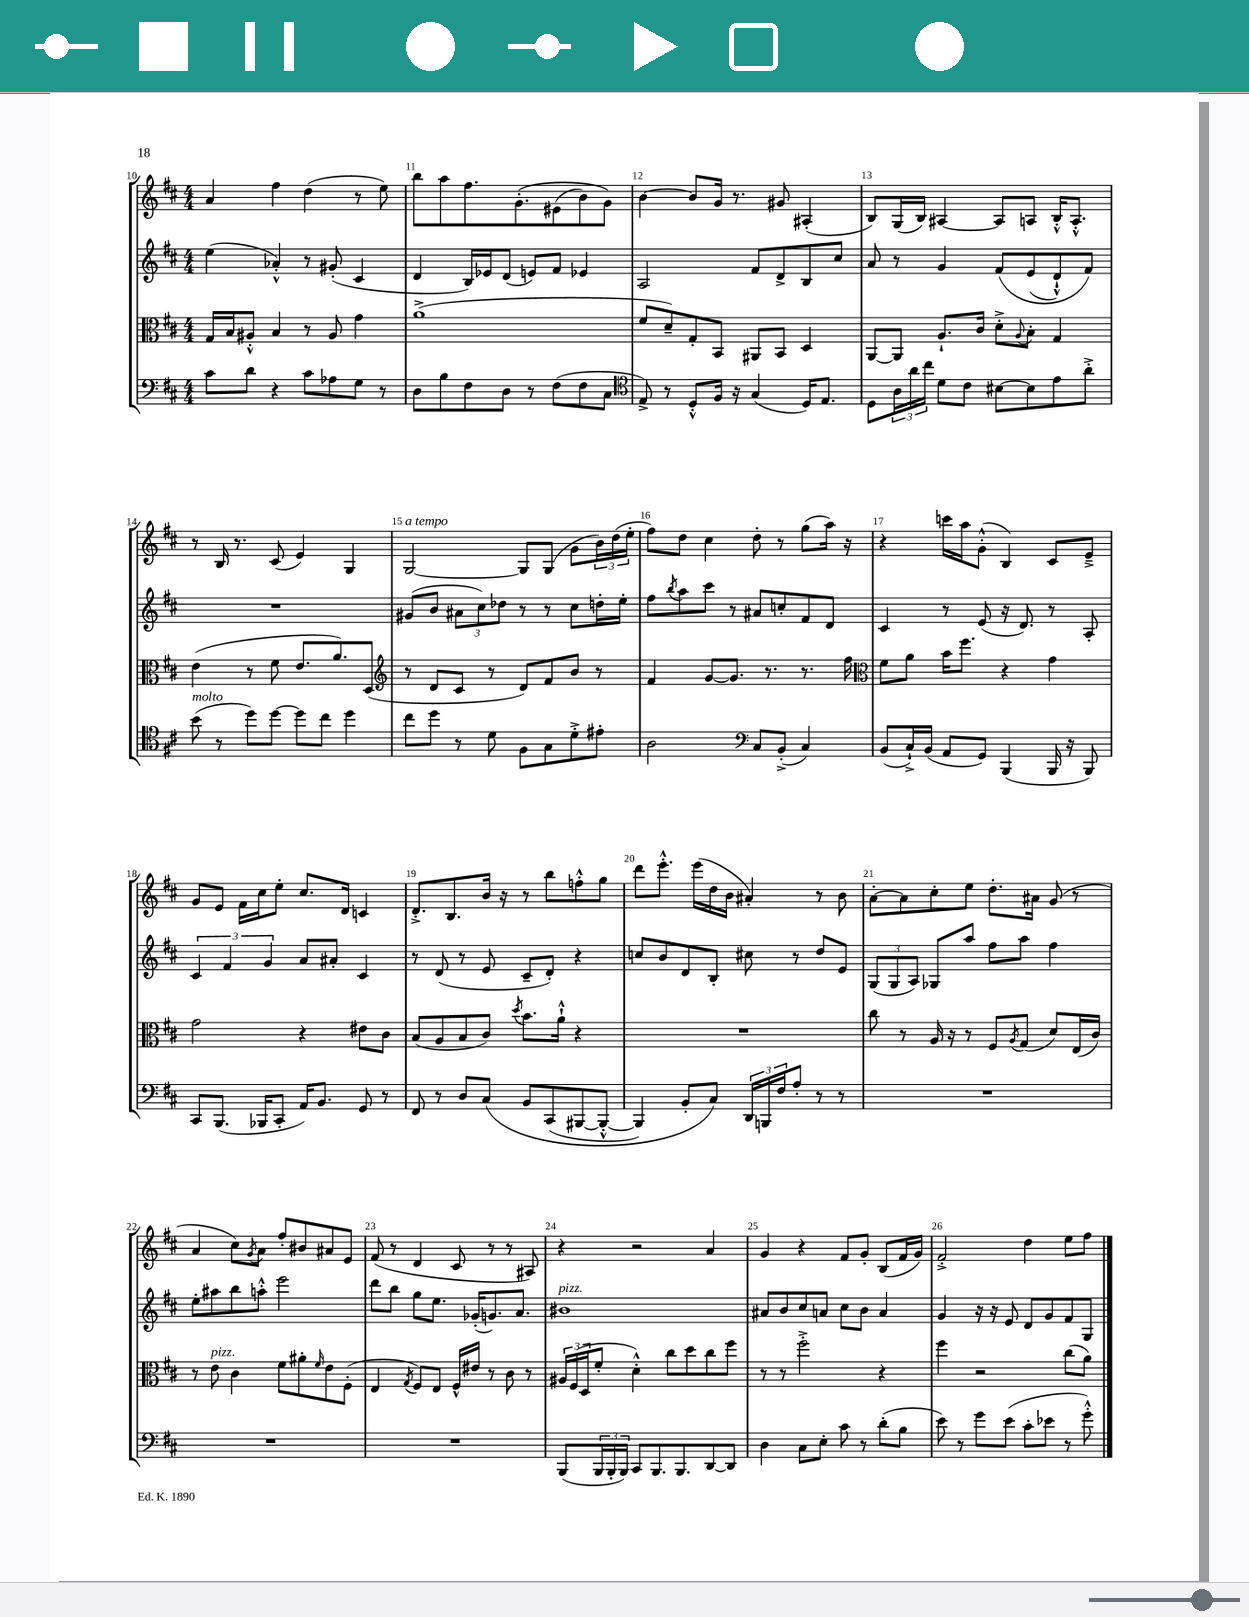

**kern	**kern	**kern	**kern
*part4	*part3	*part2	*part1
*staff4	*staff3	*staff2	*staff1
*clefF4	*clefC3	*clefG2	*clefG2
*k[f#c#]	*k[f#c#]	*k[f#c#]	*k[f#c#]
*M4/4	*M4/4	*M4/4	*M4/4
=10	=10	=10	=10
8c#\L	16G/LL	(4ee\	4a/
.	16B/J	.	.
8d\J	8A#X'^^/J	.	.
4r	4B/	4a-X'^^/)	4ff#\
8c#\L	8r	8r	(4dd\
8A-X\	8A#/	(8g#X'/	.
8G\J	4g\	4c#/	8r
8r	.	.	8ee\)
=11	=11	=11	=11
8D\L	(1a^	4d/	8bb\L
8B\	.	.	8aa\
8F#\	.	16B/LL)	8.ff#\
.	.	16e-X/J	.
8D\J	.	(8d/J	.
.	.	.	(8.g'\
8r	.	8en/L)	.
(8F#\L	.	8f#/J	(8e#X\
8F#\	.	4e-X/	8b\)
8C#\J	.	.	8g\J)
=12	=12	=12	=12
*clefC4	*	*	*
8E^/)	8f#/L	2A/	[4b\
8r	8d~/)	.	.
8D'^^/L	8G'/	.	8b/L]
16F#/Jk	8BB/J	.	16g/Jk
16r	.	.	8.r
(4G/	8AA#X/L	8f#/L	.
.	8BB/J	8d^/	8g#X/
16D/KL)	4D/	8B/	(4A#X'/
8.E/J	.	.	.
.	.	8cc#/J	.
=13	=13	=13	=13
8D\L	[8AA/L	8a/	8B/L)
24A\L	8AA/J]	8r	(16G/L
24a\	.	.	.
.	.	.	16B/JJ)
24cc#\JJ	.	.	.
8d\L	8.A`/L	4g/	[4A#X/
8c#\J	.	.	.
.	16c#/Jk	.	.
[8B#X\L	8d'^\L	(8f#/L	8A#/L]
.	8qqA/	.	.
8B#\]	8B'\J	(8e/	8An/J
8e\	4G/	8d`^^/)	16B'^^/KL
.	.	.	8.A'^^/J
8a'^\J	.	8f#/J)	.
!!LO:LB:g=z
=14	=14	=14	=14
!LO:TX:a:i:t=molto	!	!	!
(8b\	(4e\	1r	8r
8r	.	.	16B/
.	.	.	8.r
8dd\L)	8r	.	.
[8dd\J	8f#\	.	(8c#/
8dd\L]	8.e/L	.	4e/)
8cc#\J	.	.	.
.	8.a/)	.	.
4dd\	.	.	4G/
.	(8D/J	.	.
=15	=15	=15	=15
*	*clefG2	*	*
!	!	!	!LO:TX:a:i:t=a tempo
8cc#\L	8r	(8g#X/L	[2G/
8dd\J	8d/L	8b/J	.
8r	8c#/J	12a#X\L	.
.	.	12cc#\)	.
8d\	8r	.	.
.	.	12dd-X\J	.
8F#\L	8d/L)	8r	8G/L]
8G\	8f#/	8r	(8G/J
8d'^\	8b/J	8cc#\L	8g\L
8e#X'\J	8r	16ddn'\L	24b\L)
.	.	.	(24dd\
.	.	16ee'\JJ	.
.	.	.	24ee'\JJ
=16	=16	=16	=16
2A\	4f#/	8ff#\L	8ff#\L)
.	.	8qbb/	.
.	.	8aa\	8dd\J
.	[8g/L	8ccc#\J	4cc#\
.	8.g/J]	8r	.
*clefF4	*	*	*
8C#/L	.	8a#X/L	8dd'\
.	8.r	.	.
(8BB'^/J	.	8ccn'/	8r
4C#/)	8.r	8f#/	(8gg\L
.	.	8d/J	16aa\Jk)
.	16ff#\	.	16r
=17	=17	=17	=17
*	*clefC3	*	*
(8BB/L	8f#\L	4c#/	4r
16C#`^/L)	8a\J	.	.
(16BB/JJ	.	.	.
8AA/L	16b\KL	8r	16cccn\LL
.	8.ff#\J	.	16aa\J
8GG/J)	.	(8e/	(8g'^^\J
(4BBB/	4r	16r	4B/)
.	.	8.d/)	.
16BBB/	4g\	8r	8c#/L
16r	.	.	.
8BBB/)	.	8A'/	8e~^/J
!!LO:LB:g=z
=18	=18	=18	=18
8CC#/L	2g\	6c#/	8g/L
(8.BBB/J	.	.	8e/J
.	.	6f#/	.
.	.	.	16f#\LL
16BBB-X/KL	.	.	16cc#\J
.	.	6g/	.
8CC#'/J	.	.	8ee'\J
16AA/KL)	4r	8a/L	8.cc#/L
8.BB/J	.	.	.
.	.	8a#X'/J	.
.	.	.	16d/Jk
8GG/	8e#X\L	4c#/	4cn/
8r	8c#\J	.	.
=19	=19	=19	=19
8FF#/	(8B/L	8r	8.d'^/L
8r	8A/	(8d/	.
.	.	.	8.B/
8D/L	8B/	8r	.
(8C#/J	8c#/J)	8e/	16b/Jk
.	.	.	16r
.	8qdd/	.	.
8BB/L	8.b\L	8c#~/L	8r
(8CC#/	.	8d'/J)	8bb\L
.	16a`^^\Jk	.	.
[8BBB#X/	4r	4r	8ffn'^^\
8BBB#'^^/J_	.	.	8gg\J
=20	=20	=20	=20
4BBB#/])	1r	8ccn/L	8ddd\L
.	.	8b/	8.eee'^^\J
8BB'/L	.	8d/	.
.	.	.	(16eee\LL
8C#/J)	.	8B'/J	16dd\
.	.	.	16b\JJ
24DD/LL	.	8cc#X\	4a#X'/)
24BBBn/	.	.	.
24F#/J	.	.	.
8A'/J	.	8r	.
8r	.	8dd/L	8r
8r	.	8e/J	8b\
=21	=21	=21	=21
1r	8cc#\	(12G/L	[8a'\L
.	.	12G/	.
.	8r	.	8a\]
.	.	12A/J)	.
.	16A/	8G-X/L	8cc#'\
.	16r	.	.
.	8r	8aa/J	8ee\J
.	8F#/L	8ff#\L	8.dd'\L
.	8qA/	.	.
.	(8G/J	8aa\J	.
.	.	.	16a#X\Jk
.	8d/L)	4ff#\	(8g/
.	(16E/L	.	8r
.	16c#/JJ)	.	.
!!LO:LB:g=z
=22	=22	=22	=22
1r	8r	8ee'\L	4a/
!	!LO:TX:a:i:t=pizz.	!	!
.	8e\	8aa#X\	.
.	4c#\	8bb\	8cc#\L)
.	.	.	8qg/
.	.	8aan'^^\J	8a\J
.	8f#\L	2eee\	8ff#'/L
.	8a#X'\	.	8b#X/
.	16qqf#/	.	.
.	8e\	.	8a#X/
.	(8F#'\J	.	8e/J
=23	=23	=23	=23
1r	4E/	8ddd\L	(8f#/
.	.	8bb\J	8r
.	8qG/	.	.
.	8F#/L)	8gg\L	4d/
.	8E/J	8.ee\J	.
.	16F#^^/LL	.	8c#/
.	16e#X/JJ	(16g-X'/KL	.
.	8r	8.gn/)	8r
.	8c#\	.	8r
.	.	8.a/J	.
.	8r	.	8A#X/)
=24	=24	=24	=24
!	!	!LO:TX:a:i:t=pizz.	!
(8BBB/L	24A#X/LL	1b#X	4r
.	(24F#/	.	.
.	24D/J	.	.
24BBB/L	8f#'/J	.	.
24BBB'/	.	.	.
24BBB/JJ)	.	.	.
8CC#/L	4d'^^\)	.	2r
8.BBB/	.	.	.
.	8cc#\L	.	.
8.BBB/	.	.	.
.	8dd\	.	.
[8DD/	8cc#\	.	4a/
8DD/J]	8ff#\J	.	.
=25	=25	=25	=25
4D\	8r	8a#X/L	4g/
.	8r	8b/	.
8C#\L	2ff#'^\	8cc#/	4r
8E'\J	.	8an/J	.
8c#\	.	8cc#\L	8f#/L
8r	.	8b\J	8g'/J
(8d'\L	4r	4a/	(8B/L
8B\J	.	.	16f#/L
.	.	.	16g/JJ)
=26	=26	=26	=26
8e\)	4ff#\	4g/	2f#'^/
8r	.	.	.
8g\L	2r	16r	.
.	.	16r	.
(8e\J	.	8e/	.
8c#'\L	.	8d/L	4dd\
8e-X\J	.	8g/	.
8r	(8cc#\L	8f#/	8ee\L
8g'^^\)	8a\J)	8G/J	8ff#\J
==	==	==	==
*-	*-	*-	*-
